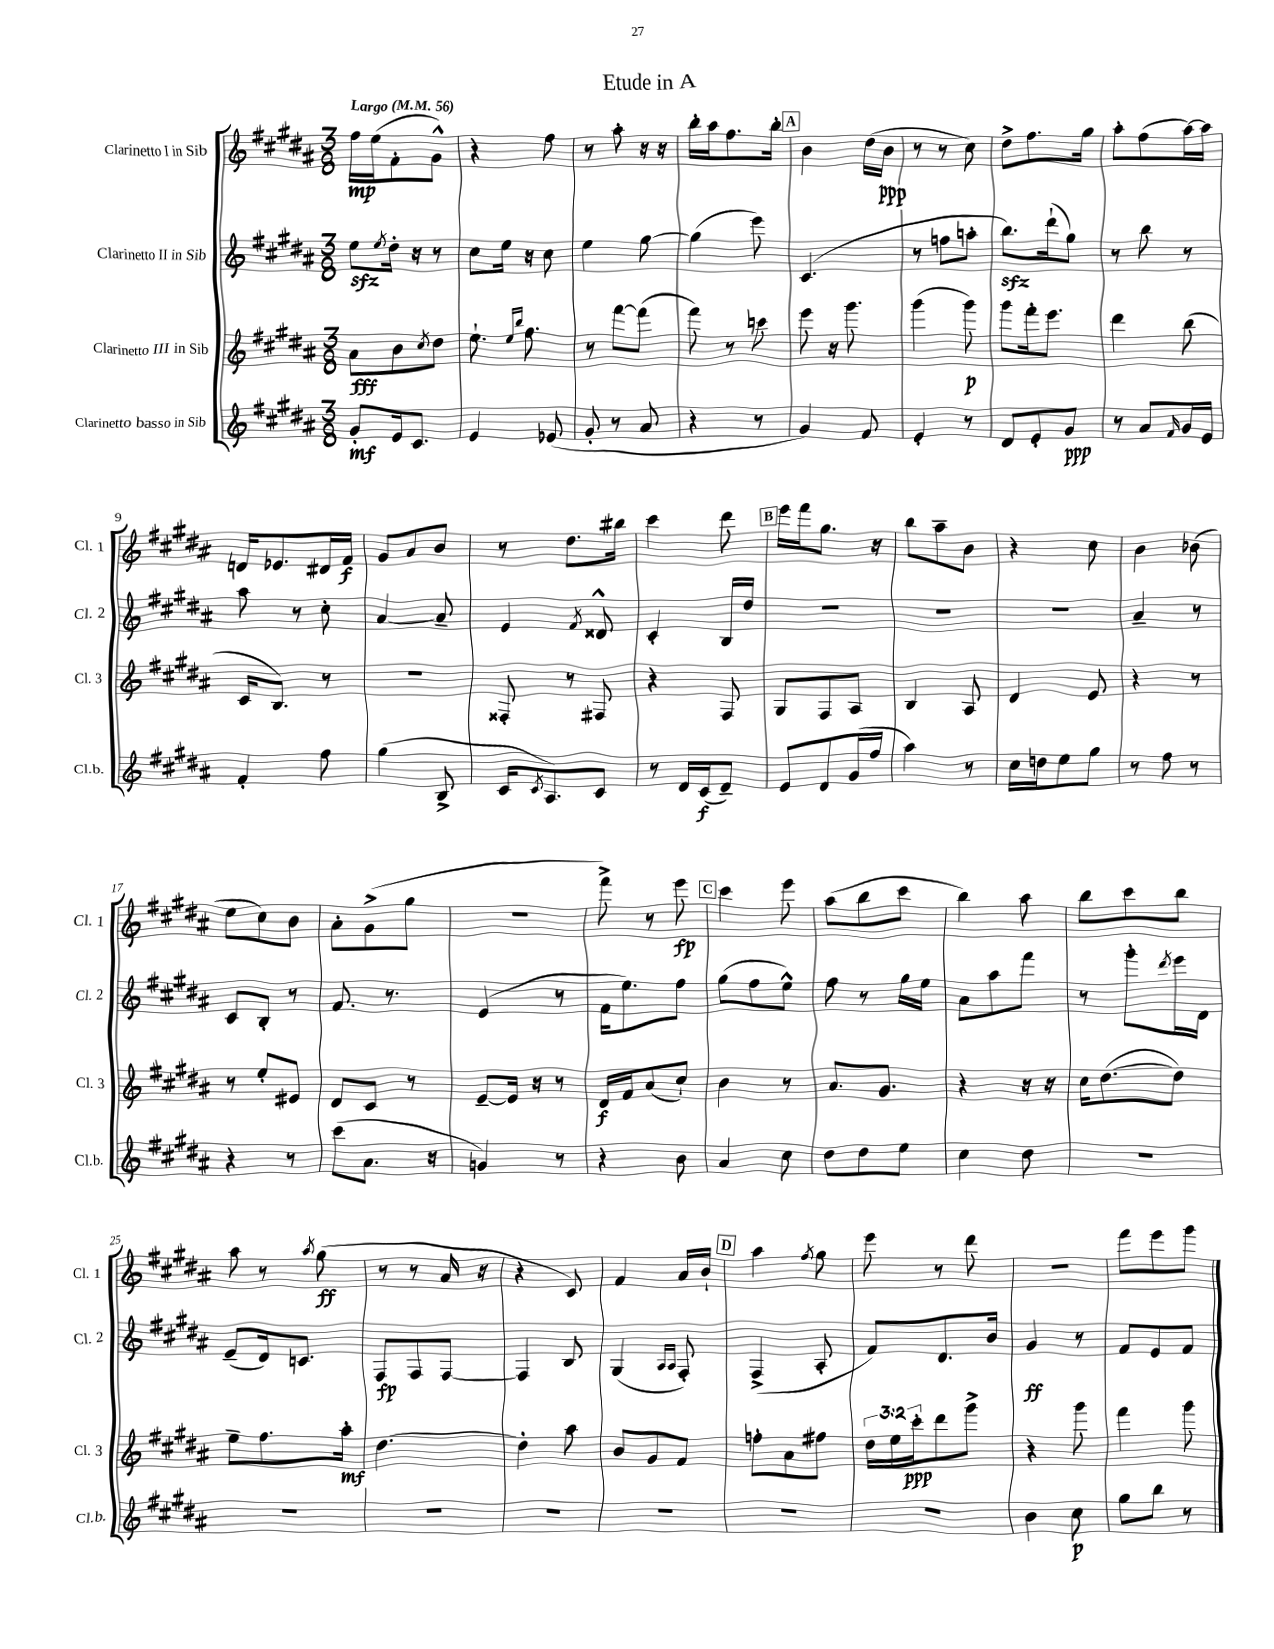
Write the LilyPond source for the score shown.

\header { title = "Etude in A" }
<<
\new StaffGroup <<
\new Staff = "s0" \with { instrumentName = "Clarinetto I in Sib" shortInstrumentName = "Cl. 1" } {
    \clef treble \key b \major \numericTimeSignature \time 3/8 \tempo "Largo" 4 = 56
    fis''16\mp e''16( fis'8-. gis'8-^) |
    r4 fis''8 |
    r8 ais''8-. r16 r16 |
    b''16-. ais''16 fis''8. b''16-. |
    \mark \markup { \box "A" } b'4 dis''16( b'16\ppp |
    r8 r8 cis''8) |
    dis''8-> fis''8. gis''16 |
    ais''8-. fis''8( ais''16~) ais''16 |
    d'16 ees'8. dis'16 fis'16\f |
    gis'8 ais'8 b'8 |
    r8 dis''8. bis''16 |
    cis'''4 dis'''8 |
    \mark \markup { \box "B" } e'''16 fis'''16 gis''8. r16 |
    b''8 ais''8-- b'8 |
    r4 cis''8 |
    b'4 bes'8( |
    e''8 cis''8) b'8 |
    ais'8-. gis'8->( gis''8 |
    R4. |
    fis'''8->) r8 e'''8\fp |
    \mark \markup { \box "C" } cis'''4 e'''8 |
    ais''8( b''8 cis'''8 |
    b''4) ais''8 |
    b''8 cis'''8 b''8 |
    ais''8 r8 \acciaccatura { ais''8 } gis''8\ff( |
    r8 r8 ais'16 r16 |
    r4 cis'8) |
    fis'4 ais'16 b'16-! |
    \mark \markup { \box "D" } ais''4 \acciaccatura { fis''8 } gis''8 |
    e'''8 r8 dis'''8 |
    R4. |
    fis'''8 e'''8 gis'''8 \bar "|." |
}
\new Staff = "s1" \with { instrumentName = "Clarinetto II in Sib" shortInstrumentName = "Cl. 2" } {
    \clef treble \key b \major \numericTimeSignature \time 3/8
    e''8\sfz \acciaccatura { e''8 } dis''16-. r16 r8 |
    cis''8 e''16 r16 cis''8 |
    e''4 gis''8~ |
    gis''4( e'''8) |
    \mark \markup { \box "A" } cis'4.( |
    r8 f''8 a''8-. |
    b''8.\sfz) dis'''16-!( gis''8) |
    r8 b''8 r8 |
    ais''8 r8 cis''8-. |
    ais'4~ ais'8-- |
    e'4 \acciaccatura { fis'8 } disis'8-^ |
    cis'4-. b16 dis''16 |
    \mark \markup { \box "B" } R4. |
    R4. |
    R4. |
    ais'4-- r8 |
    cis'8 b8-. r8 |
    fis'8. r8. |
    e'4( r8 |
    fis'16 e''8.) fis''8 |
    \mark \markup { \box "C" } gis''8( fis''8 e''8-^) |
    fis''8 r8 gis''16 e''16 |
    ais'8 ais''8 fis'''8 |
    r8 gis'''8-. \acciaccatura { dis'''8 } e'''16 dis'16 |
    e'8--( dis'16) c'8. |
    fis8\fp fis8 fis8~ |
    fis4 b8 |
    gis4( \grace { ais16 ais16 } fis8-.) |
    \mark \markup { \box "D" } fis4->( ais8-. |
    fis'8) dis'8. b'16 |
    gis'4\ff r8 |
    fis'8 e'8 fis'8 \bar "|." |
}
\new Staff = "s2" \with { instrumentName = "Clarinetto III in Sib" shortInstrumentName = "Cl. 3" } {
    \clef treble \key b \major \numericTimeSignature \time 3/8 \override Staff.TupletNumber.text = #tuplet-number::calc-fraction-text
    ais'8\fff b'8 \acciaccatura { cis''8 } dis''8 |
    e''8.-! \grace { e''16 b''16 } fis''8. |
    r8 fis'''8~ fis'''8( |
    fis'''8) r8 c'''8 |
    \mark \markup { \box "A" } e'''8 r16 gis'''8. |
    gis'''4( gis'''8\p) |
    gis'''8 fis'''16-. e'''8. |
    dis'''4 b''8( |
    cis'16 b8.) r8 |
    R4. |
    fisis8-. r8 fis8 |
    r4 fis8 |
    \mark \markup { \box "B" } gis8 fis8 ais8 |
    b4 ais8 |
    dis'4 e'8 |
    r4 r8 |
    r8 e''8-. eis'8 |
    dis'8 cis'8 r8 |
    e'8~-- e'16 r16 r8 |
    dis'16\f fis'16 ais'8( cis''8-!) |
    \mark \markup { \box "C" } b'4 r8 |
    ais'8. gis'8. |
    r4 r16 r16 |
    cis''16 dis''8.~( dis''8) |
    e''8-- fis''8. ais''16-.\mf |
    dis''4.~ |
    dis''4-. ais''8 |
    b'8 gis'8 fis'8 |
    \mark \markup { \box "D" } f''8-. ais'8 fis''8 |
    \tuplet 3/2 { dis''16 e''16 cis'''16-.\ppp } dis'''8 gis'''8-> |
    r4 gis'''8 |
    fis'''4 gis'''8 \bar "|." |
}
\new Staff = "s3" \with { instrumentName = "Clarinetto basso in Sib" shortInstrumentName = "Cl.b." } {
    \clef treble \key b \major \numericTimeSignature \time 3/8
    gis'8-.\mf e'16 cis'8. |
    e'4 ees'8( |
    gis'8-. r8 ais'8 |
    r4 r8 |
    \mark \markup { \box "A" } gis'4) fis'8 |
    e'4-. r8 |
    dis'8 e'8-. gis'8\ppp |
    r8 ais'8 \grace { fis'16 } gis'16 e'16 |
    fis'4-. fis''8 |
    gis''4( b8-> |
    cis'16 \acciaccatura { cis'8 } ais8.) cis'8 |
    r8 dis'16 cis'16\f( dis'8--) |
    \mark \markup { \box "B" } e'8 dis'8 gis'16( fis''16 |
    ais''4) r8 |
    cis''16 d''16 e''8 gis''8 |
    r8 fis''8 r8 |
    r4 r8 |
    cis'''8( ais'8. r16 |
    g'4) r8 |
    r4 b'8 |
    \mark \markup { \box "C" } ais'4 cis''8 |
    dis''8 dis''8 e''8 |
    cis''4 dis''8 |
    R4. |
    R4. |
    R4. |
    R4. |
    R4. |
    \mark \markup { \box "D" } R4. |
    R4. |
    b'4 cis''8\p |
    gis''8 b''8 r8 \bar "|." |
}
>>
>>
